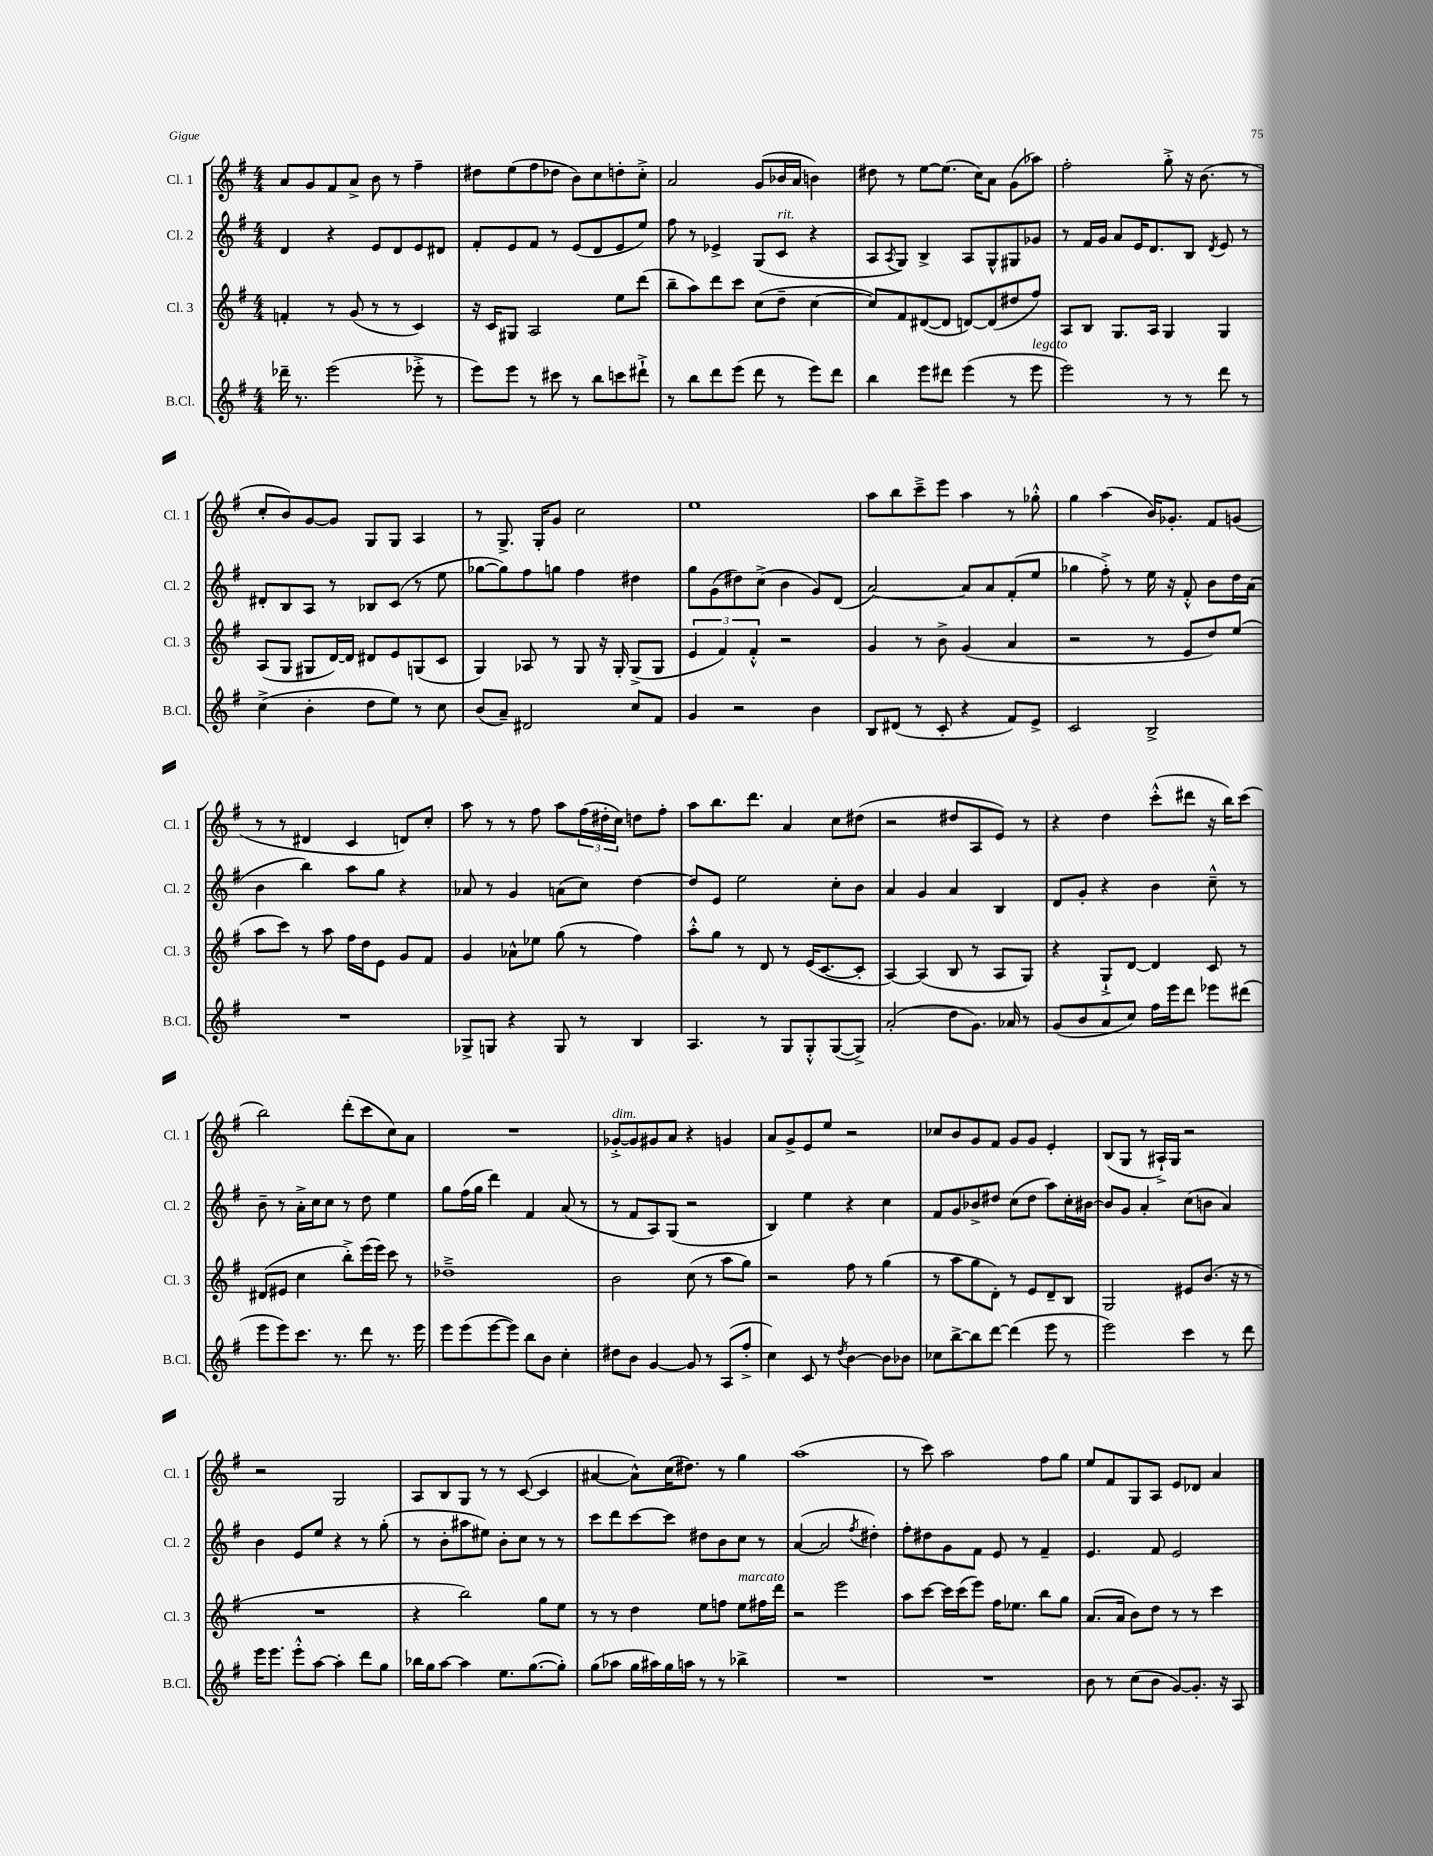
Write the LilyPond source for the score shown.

<<
\new StaffGroup <<
\new Staff = "s0" \with { instrumentName = "Cl. 1" shortInstrumentName = "Cl. 1" } {
    \clef treble \key g \major \numericTimeSignature \time 4/4
    a'8 g'8 fis'8 a'8-> b'8 r8 fis''4-- |
    dis''8 e''8( fis''8 des''8 b'8) c''8 d''8-. c''8-.-> |
    a'2 g'8( bes'16 a'16 b'4) |
    dis''8 r8 e''8~ e''8.( c''16) a'8 g'8( aes''8) |
    fis''2-. g''8-.-> r16 b'8.( r8 |
    c''8-. b'8) g'8~ g'8 g8 g8 a4 |
    r8 g8.-> g16-. g'8 c''2 |
    e''1 |
    a''8 b''8 c'''8---> e'''8 a''4 r8 ges''8-.-^ |
    g''4 a''4( b'16) ges'8.-. fis'8 g'8( |
    r8 r8 dis'4 c'4 d'8) c''8-. |
    a''8 r8 r8 fis''8 a''8 \tuplet 3/2 { fis''16( dis''16-. c''16) } d''8 fis''8-. |
    a''8 b''8. d'''8. a'4 c''8 dis''8( |
    r2 dis''8 a8 e'8) r8 |
    r4 d''4 c'''8-.-^( dis'''8 r16 b''16) c'''8( |
    b''2) d'''8-.( c'''8 c''8) a'8 |
    R1 |
    ges'8~-.->^\markup { \italic "dim." } ges'8 gis'8 a'8 r4 g'4 |
    a'8 g'8-> e'8 e''8 r2 |
    ces''8 b'8 g'8 fis'8 g'8 g'8 e'4-. |
    b8( g8 r8 ais16-!->) g16 r2 |
    r2 g2 |
    a8 b8 g8 r8 r8 c'8~( c'4 |
    ais'4~ ais'8-^) c''16( dis''8.) r8 g''4 |
    a''1( |
    r8 c'''8) a''2 fis''8 g''8 |
    e''8 fis'8 g8 a8 e'8 des'8 a'4 \bar "|." |
}
\new Staff = "s1" \with { instrumentName = "Cl. 2" shortInstrumentName = "Cl. 2" } {
    \clef treble \key g \major \numericTimeSignature \time 4/4
    d'4 r4 e'8 d'8 e'8 dis'8 |
    fis'8-. e'8 fis'8 r8 e'8( d'8 e'8 e''8) |
    fis''8 r8 ees'4-> g8( c'8^\markup { \italic "rit." } r4 |
    a8 \acciaccatura { a8 } g8) b4-> a8 g8-^ gis8 ges'8 |
    r8 fis'16 g'16 a'8 e'16 d'8. b8 \acciaccatura { d'8 } e'8 r8 |
    dis'8-. b8 a8 r8 bes8 c'8( r8 e''8 |
    ges''8~ ges''8) fis''8 g''8 fis''4 dis''4 |
    g''8 g'8( dis''8) c''8->( b'4 g'8) d'8( |
    a'2~) a'8 a'8 fis'8-.( e''8 |
    ges''4 fis''8-.->) r8 e''16 r16 fis'8-.-^ b'8 d''16 a'16( |
    b'4 b''4) a''8 g''8 r4 |
    aes'8 r8 g'4 a'8( c''8) d''4~ |
    d''8 e'8 e''2 c''8-. b'8 |
    a'4 g'4 a'4 b4 |
    d'8 g'8-. r4 b'4 c''8---^ r8 |
    b'8-- r8 a'16-.-> c''16 c''8 r8 d''8 e''4 |
    g''8 fis''16( g''16 d'''4) fis'4 a'8( r8 |
    r8 fis'8 a8) g8( r2 |
    b4) e''4 r4 c''4 |
    fis'8 g'8 bes'8-> dis''8 c''8( dis''8 a''8) c''16-. bis'16~ |
    bis'8 g'8 a'4-. c''8( b'8 a'4) |
    b'4 e'8 e''8 r4 r8 g''8-.( |
    r8 b'8-. ais''8 eis''8) b'8-. c''8 r8 r8 |
    c'''8 d'''8 c'''8~ c'''8 dis''8 b'8 c''8 r8 |
    a'4~( a'2 \acciaccatura { fis''8 } dis''4-.) |
    fis''8-. dis''8 g'8 fis'8 e'8 r8 fis'4-- |
    e'4. fis'8 e'2 \bar "|." |
}
\new Staff = "s2" \with { instrumentName = "Cl. 3" shortInstrumentName = "Cl. 3" } {
    \clef treble \key g \major \numericTimeSignature \time 4/4
    f'4-. r8 g'8( r8 r8 c'4) |
    r16 c'16 gis8 a2 e''8 d'''8( |
    b''8-- a''8) d'''8 c'''8 c''8( d''8-- c''4~ |
    c''8) fis'8 dis'8~( dis'8 d'8~) d'8( dis''8 fis''8) |
    a8 b8 g8. a16 g4 g4 |
    a8( g8 gis8 d'16~) d'16 dis'8 e'8 g8( c'8 |
    g4) aes8 r8 g8 r16 g16-. g8->( g8 |
    \tuplet 3/2 { e'4 fis'4) fis'4-.-^ } r2 |
    g'4 r8 b'8-> g'4( a'4 |
    r2 r8 e'8 d''8) e''8( |
    a''8 c'''8) r8 a''8 fis''16 d''16 e'8 g'8 fis'8 |
    g'4 aes'8-^ ees''8 g''8( r8 fis''4) |
    a''8-.-^ g''8 r8 d'8 r8 e'16( c'8.~ c'8-. |
    a4~) a4( b8 r8 a8 g8) |
    r4 g8-!-> d'8~ d'4 c'8 r8 |
    dis'8( eis'8 c''4 b''8-.->) e'''16( e'''16) c'''8 r8 |
    des''1---> |
    b'2 c''8( r8 a''8 g''8) |
    r2 fis''8 r8 g''4( |
    r8 a''8 g''8 d'8-.) r8 e'8 d'8-- b8 |
    g2 eis'8 b'8.( r16 r8 |
    R1 |
    r4 b''2) g''8 e''8 |
    r8 r8 d''4 e''8 f''8 e''8^\markup { \italic "marcato" } fis''16 d'''16 |
    r2 e'''2 |
    a''8 c'''8~ c'''16 c'''16( e'''8) fis''16 ees''8. b''8 g''8 |
    a'8.( a'16 b'8) d''8 r8 r8 c'''4 \bar "|." |
}
\new Staff = "s3" \with { instrumentName = "B.Cl." shortInstrumentName = "B.Cl." } {
    \clef treble \key g \major \numericTimeSignature \time 4/4
    des'''16-- r8. e'''2( ees'''8-.-> r8 |
    e'''8) e'''8 r8 cis'''8 r8 b''8 c'''8 dis'''8-!-> |
    r8 b''8 d'''8 e'''8( d'''8 r8 e'''8) d'''8 |
    b''4 e'''8 dis'''8 e'''4( r8 e'''8^\markup { \italic "legato" } |
    e'''2) r8 r8 d'''8 r8 |
    c''4->( b'4-. d''8 e''8) r8 c''8 |
    b'8( a'8--) dis'2 c''8 fis'8 |
    g'4 r2 b'4 |
    b8 dis'8( r8 c'8-. r4 fis'8) e'8-> |
    c'2 b2-> |
    R1 |
    ges8-> g8 r4 g8 r8 b4 |
    a4. r8 g8 g8-.-^ g8~( g8->) |
    a'2-.( d''8 g'8.) aes'16 r8 |
    g'8( b'8 a'8 c''8) fis''16 e'''16 d'''8 ees'''8 dis'''8( |
    e'''8 e'''8) c'''8. r8. d'''8 r8. e'''16 |
    e'''8 e'''8( e'''8~ e'''8) b''8 b'8 c''4-. |
    dis''8 b'8 g'4~ g'8 r8 a8( fis''8-.-> |
    c''4) c'8 r8 \acciaccatura { d''8 } b'4~ b'8 bes'8 |
    ces''8 b''8~-> b''8 d'''8~ d'''4( e'''8 r8 |
    e'''2) c'''4 r8 d'''8 |
    e'''16 e'''8. e'''8-.-^ a''8~ a''4-. d'''8 g''8 |
    bes''16 g''16 a''8~ a''4 e''8. g''8.~( g''8-.) |
    g''8( aes''8 g''16 ais''16) g''16 a''16 r8 r8 bes''4-> |
    R1 |
    R1 |
    b'8 r8 c''8( b'8 g'8~) g'8.-. r16 a8 \bar "|." |
}
>>
>>
\layout { \context { \Score \remove "Bar_number_engraver" } }
